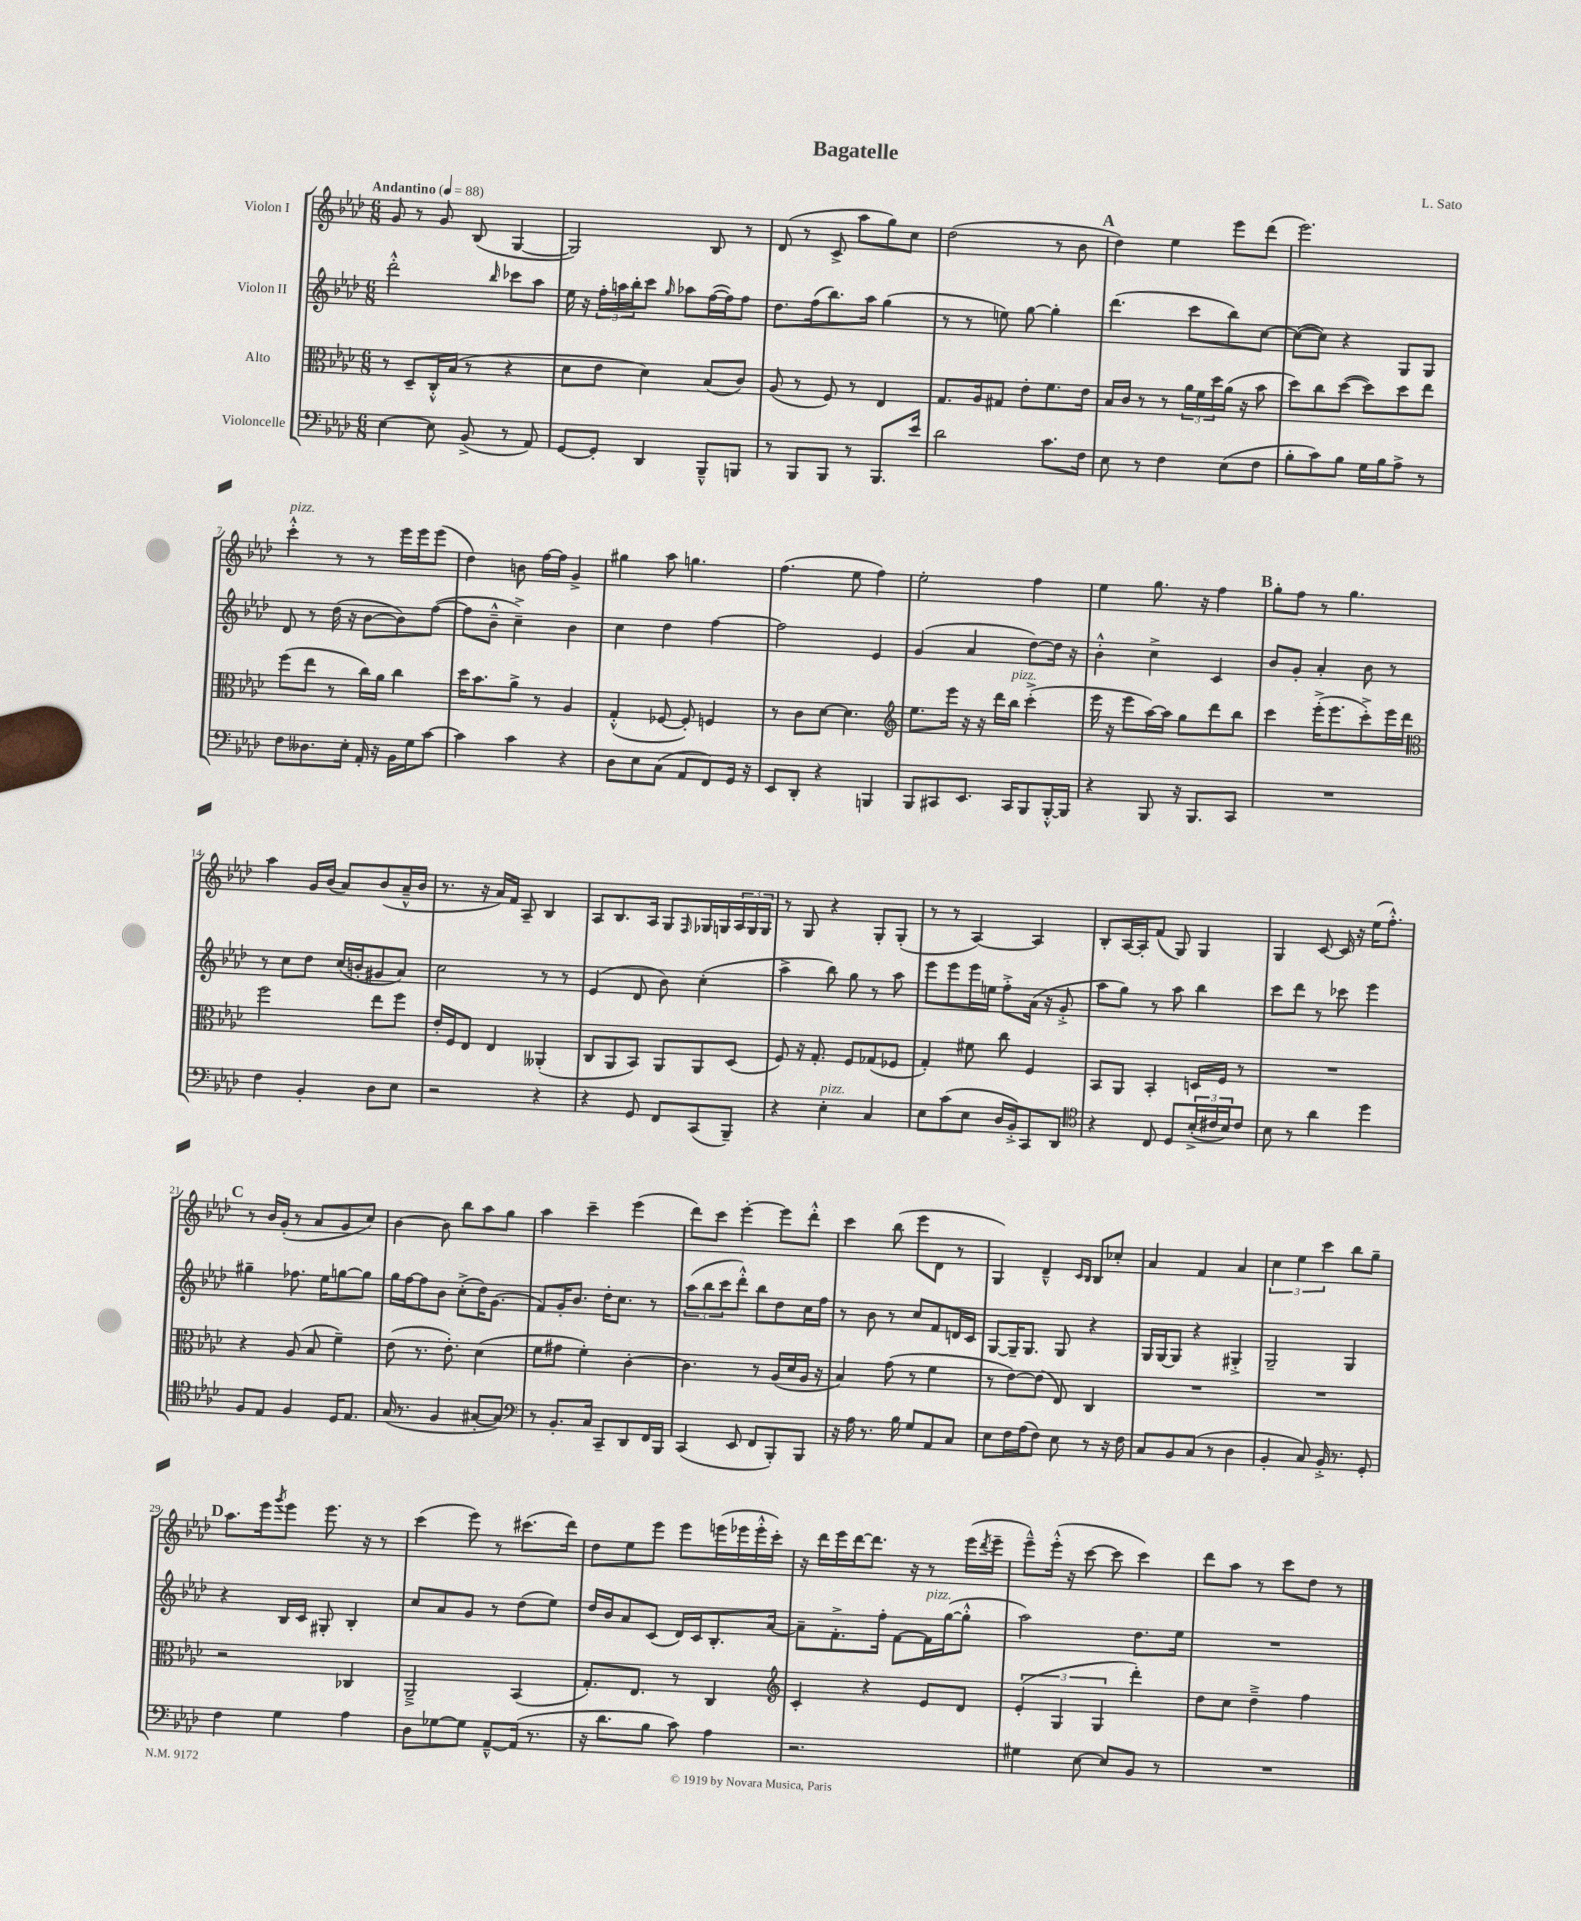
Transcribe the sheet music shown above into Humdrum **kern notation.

**kern	**kern	**kern	**kern
*part4	*part3	*part2	*part1
*staff4	*staff3	*staff2	*staff1
*I"Violoncelle	*I"Alto	*I"Violon II	*I"Violon I
*clefF4	*clefC3	*clefG2	*clefG2
*k[b-e-a-d-]	*k[b-e-a-d-]	*k[b-e-a-d-]	*k[b-e-a-d-]
*M6/8	*M6/8	*M6/8	*M6/8
*MM88	*MM88	*MM88	*MM88
=1	=1	=1	=1
!	!	!	!LO:TX:a:B:t=Andantino
[4E-\	8r	2ddd-'^^\	8g/
.	8D-~/L	.	8r
8E-\]	16C'^^/L	.	8g/
.	(16B-/JJ	.	.
(8BB-^/	8r	.	(8B-/
.	.	16qqbb-/	.
8r	4r	8ccc-X\L	[4G/
8AA-/)	.	8aa-\J	.
=2	=2	=2	=2
[8GG/L	8d-\L	16ee-\	2G/])
.	.	16r	.
8GG'/J]	8e-\J	24ff'\LL	.
.	.	24aan\	.
.	.	24bb-'\J	.
4DD-/	4d-\)	8ccc\J	.
.	.	16qqgg/	.
.	.	8aa-X\L	.
8BBB-~^^/L	(8B-/L	([16ff\L	8B-/
.	.	16ff\J])	.
8BBBn/J	8c/J)	8ff\J	8r
=3	=3	=3	=3
8r	(8A-/	8.dd-\L	(8d-/
8BBB-/L	8r	.	8r
.	.	(16ff\k	.
8BBB-/J	8F/)	8.bb-\)	8c^/
8r	8r	.	8aa-\L
.	.	16aa-\Jk	.
8.BBB-/L	4E-/	(4gg\	8gg\)
.	.	.	8cc\J
16e-/Jk	.	.	.
=4	=4	=4	=4
2d-\	8.G/L	8r	(2dd-\
.	.	8r	.
.	16A-/k	.	.
.	8G#X/J	8een\)	.
.	8e-'\L	[8gg\	.
8.c\L	8.f\	4gg'\]	8r
.	.	.	8b-\
16F\Jk	16e-\Jk	.	.
!!LO:REH:place=s1:t=A
=5	=5	=5	=5
8E-\	16B-/LL	(4.ddd-\	4dd-\)
.	16c/JJ	.	.
8r	8r	.	.
4F\	8r	.	4ee-\
.	24a-\LL	8ccc\L	.
.	24f\	.	.
.	24dd-\	.	.
(8E-\L	(16a-\JJ	8bb-\)	8eee-\L
.	16r	.	.
8F\J	8b-\	[8cc\J	(8ddd-\J
=6	=6	=6	=6
8B-'\L	8dd-\L)	(8cc\L_	2.eee-\)
8c\)	8cc\	8cc\J])	.
8B-\J	([8dd-\J	4r	.
16G\LL	8dd-\L])	.	.
16B-\J	.	.	.
8A-^\J	8dd-\	8G/L	.
8r	8ee-\J	8G/J	.
!!LO:LB:g=z
=7	=7	=7	=7
!	!	!	!LO:TX:a:i:t=pizz.
8F\L	(8ff\L	8d-/	4ccc'^^\
8.D--X\	8ee-\J	8r	.
.	8r	(16dd-\	8r
16E-'\Jk	.	16r	.
16AA-'/	16cc\LL)	[8b-\L	8r
16r	16a-\JJ	.	.
16BB-\LL	4cc\	8b-\])	16eee-\LL
16G\J	.	.	16eee-\J
[8c\J	.	([8ff\J	(8eee-\J
=8	=8	=8	=8
4c\]	16dd-\KL	8ff\L]	4dd-\)
.	8.b-\	.	.
.	.	8b-~^^\J	.
4c\	8a-^\J	4cc~^\)	8bn\
.	8r	.	[16ff\LL
.	.	.	16ff\JJ]
4r	4A-/	4b-\	4g^/
=9	=9	=9	=9
8D-\L	(4G'^^/	4cc\	4gg#X\
8E-\	.	.	.
(8C\J	[8F-X/	4dd-\	8aa-\
8AA-/L	8F-'/])	.	4.ggn\
8FF/)	4Fn/	[4ff\	.
16GG/Jk	.	.	.
16r	.	.	.
=10	=10	=10	=10
8EE-/L	8r	2ff\]	(4.ff\
8DD-'/J	8c\L	.	.
4r	[8d-\J	.	.
.	4.d-\]	.	8ee-\
4BBBn/	.	4e-/	4ff\)
=11	=11	=11	=11
*	*clefG2	*	*
8BBB-/L	8.ee-\L	(4g/	2ee-'\
8CC#X/	.	.	.
.	16eee-\Jk	.	.
8.EE-/J	16r	4a-/	.
.	16r	.	.
.	16ddd-\LL	.	.
!	!LO:TX:a:i:t=pizz.	!	!
16CC#/KL	16bb-\JJ	.	.
8BBB-/	(4ccc'^\	[8dd-\L)	4ff\
[16BBB-'^^/L	.	16dd-\Jk]	.
16BBB-/JJ]	.	16r	.
=12	=12	=12	=12
4r	16eee-\	4b-'^^\	4ee-\
.	16r	.	.
.	8eee-\L	.	.
8BBB-/	[16aa-\L)	4cc^\	8.gg\
.	16aa-\JJ]	.	.
16r	8gg\L	.	.
8.BBB-/L	.	.	16r
.	8ddd-\	4c/	4ff\
8CC/J	8bb-\J	.	.
!!LO:REH:place=s1:t=B
=13	=13	=13	=13
2.r	4ccc\	8b-/L	8gg'\L
.	.	8g'/J	8ff\J
.	(16eee-'^\KL	4a-'/	8r
.	8.eee-\	.	.
.	.	.	4.gg\
.	8ccc'^\)	8b-\	.
.	16eee-\L	8r	.
.	16ddd-\JJ	.	.
!!LO:LB:g=z
=14	=14	=14	=14
*	*clefC3	*	*
4F\	2ff\	8r	4aa-\
.	.	8cc\L	.
4BB-'/	.	8dd-\J	16g/LL
.	.	.	(16b-/JJ
.	.	(16cc/LL	8a-/L)
.	.	16bn'/J	.
8D-\L	8ee-\L	8g#X/	(8b-/
8E-\J	8ff\J	8a-/J)	16a-~^^/L
.	.	.	16b-/JJ
=15	=15	=15	=15
2r	16e-'/LL	2cc\	8.r
.	16F/J	.	.
.	8E-/J	.	.
.	.	.	16r
.	4E-/	.	16a-/LL)
.	.	.	16f/JJ
.	.	.	8A-~/
4r	(4AA--X'/	8r	4B-/
.	.	8r	.
=16	=16	=16	=16
4r	8C/L	(4e-/	8A-/L
.	8AA-/	.	8.B-/
8GG/	8BB-/J)	8d-/	.
.	.	.	16A-/Jk
8FF/L	8AA-/L	8b-\)	8G/L
.	.	.	16qqF/
(8CC/	8AA-/	(4cc'\	16G-X/L
.	.	.	16Gn/
8BBB-~/J)	(8D-/J	.	24A-/
.	.	.	24G/
.	.	.	24G/JJ
=17	=17	=17	=17
4r	8F/)	4aa-^\	8r
.	16r	.	8G/
.	8.G'/	.	.
!LO:TX:a:i:t=pizz.	!	!	!
4E-'\	.	8bb-\)	4r
.	8F/L	8gg\	.
4C/	(8G-X/	8r	8G'/L
.	8F-X/J	8aa-\	(8G'/J
=18	=18	=18	=18
8E-\L	4G'/)	8eee-\L	8r
(8c\	.	8eee-\	8r
8E-\J	8f#X\	16eee-\L	[4A-/)
.	.	16een\JJ	.
16D-/LL	8cc\	8ff'^\L	.
16BB-'^/J)	.	.	.
8CC/	4F/	(16a-\Jk	4A-/]
.	.	16r	.
8DD-/J	.	8g'^/	.
=19	=19	=19	=19
*clefC4	*	*	*
4r	8BB-/L	8aa-\L	8B-'/L
.	8AA-/J	8gg\J)	[16A-/L
.	.	.	16A-'/J]
8C/	4BB-'/	8r	(8f/J
8D-/L	.	8aa-\	8G/)
(24B-'^/L	16Dn/LL	4bb-\	4G/
24c#X/	.	.	.
.	16F/JJ	.	.
24B-/J)	.	.	.
8c#/J	8r	.	.
=20	=20	=20	=20
8B-\	2.r	8ccc\L	4G/
8r	.	8ddd-\J	.
4a-\	.	8r	[8c/
.	.	8ccc-X\	16c/]
.	.	.	16r
4dd-\	.	4eee-\	(16ee-\KL
.	.	.	8.ff'^^\J)
!!LO:LB:g=z
!!LO:REH:place=s1:t=C
=21	=21	=21	=21
8F/L	4r	4gg#X~\	8r
8E-/J	.	.	16b-/LL
.	.	.	(16g'/JJ
4F/	(8A-/	8.ff-X\	8r
.	8B-/	.	8a-/L
.	.	16ee-\KL	.
16D-/KL	4f~\)	[8ggn\	8g/
8.E-/J	.	.	.
.	.	8gg\J]	8cc/J)
=22	=22	=22	=22
(16G/	(8e-\	16gg\LL	[4b-\
8.r	.	[16ff\J	.
.	8.r	8ff\]	.
4F/	.	8b-\J	8b-\]
.	8.e-'\)	.	.
.	.	(8cc'^\L	8bb-\L
[8G#X'/L	(4d-\	16dd-\K)	8aa-\
.	.	(8.g\J	.
8G#/J])	.	.	8gg\J
=23	=23	=23	=23
*clefF4	*	*	*
8r	8f\L	8f/L)	4aa-\
8.BB-'/L	8g#X\J	16g'/K	.
.	.	8.b-/J	.
.	4f'\)	.	4ccc~\
16C/Jk	.	.	.
8CC~/L	.	16dd-'\KL	.
.	.	8.cc\J	.
8DD-/	[4c'\	.	(4eee-\
16FF/L	.	8r	.
16BBB-/JJ	.	.	.
=24	=24	=24	=24
(4CC/	4.c\]	(12aa-\L	8ddd-\L)
.	.	12bb-\	.
.	.	.	8ccc\J
.	.	12ccc\	.
8EE-/	.	8ddd-'^^\J)	[4eee-'\
8FF/L	8r	8bb-\L	.
8BBB-'/)	(16A-/LL	8dd-\	8eee-\L]
.	16d-/	.	.
8BBB-/J	16A-/JJ	16cc\L	8ddd-'^^\J
.	16r	16ff\JJ	.
=25	=25	=25	=25
16r	4B-/)	8r	4ccc\
16A-\	.	.	.
8.r	.	8b-\	.
.	(8g\	8r	(8bb-\
16B-\	.	.	.
8G/L	8r	8cc/L	8eee-\L
8AA-/	4f\	8f/	8d-\J
8C/J	.	16dn/L	8r
.	.	16c/JJ	.
=26	=26	=26	=26
8E-\L	8r	[8G/L	4G/)
16F\L	[8e-\L)	16G~/K]	.
(16A-\J	.	8.G/J	.
8F\J)	(8e-\J]	.	4d-~^^/
8E-\	8E-/)	8G/	.
.	.	.	16qqc/LL
.	.	.	16qqB-/JJ
8r	4C/	4r	8B-/L
16r	.	.	8cc-X'/J
16F\	.	.	.
=27	=27	=27	=27
8C/L	2.r	16G/LL	4a-/
.	.	[16G/J	.
8BB-/	.	8G/J]	.
(8C/J	.	4r	4f/
8r	.	.	.
4D-\	.	4G#X'^/	4a-/
=28	=28	=28	=28
4BB-'/	2.r	2G~/	6cc\
.	.	.	6ee-\
8C/)	.	.	.
.	.	.	6ccc\
16BB-'^/	.	.	.
8.r	.	.	.
.	.	4G/	8bb-\L
8GG'/	.	.	8gg~\J
!!LO:LB:g=z
!!LO:REH:place=s1:t=D
=29	=29	=29	=29
4F\	2r	4r	8.aa-\L
.	.	.	16eee-\k
.	.	.	8qggg/
4G\	.	16B-/LL	8eee-\J
.	.	16c/JJ	.
.	.	8G#X'/	8.eee-\
4A-\	4C-X/	4B-'/	.
.	.	.	16r
.	.	.	8r
=30	=30	=30	=30
8D-\L	2AA-~^/	8cc/L	(4ccc\
[8G-X\	.	8a-/	.
8G-\J]	.	8g/J	8eee-\)
[8AA-~^^/L	.	8r	8r
(16AA-/Jk]	(4BB-/	(8dd-\L	(8.ccc#X\L
8.r	.	.	.
.	.	8ee-\J)	.
.	.	.	16ddd-\Jk)
=31	=31	=31	=31
16r	8.G'/L)	16dd-/LL	8dd-\L
8.d-\L	.	16b-/J	.
.	.	8a-/	8ee-\
.	8.E-/J	.	.
8B-\J	.	(8c/J	8eee-\J
8c\)	8r	16d-/LL)	8eee-\L
.	.	16c/J	.
4A-\	4C/	8.B-'/	(16eeen\L
.	.	.	16eee-X\
.	.	.	16eee-'^^\
.	.	[16a-/Jk	16ccc'\JJ)
=32	=32	=32	=32
*	*clefG2	*	*
2.r	4c'/	8a-~\L]	16r
.	.	.	16ddd-\LL
.	.	8.f'^\	16eee-\
.	.	.	[16ddd-\J
.	4r	.	8.ddd-\J]
.	.	16ff'\Jk	.
.	.	[8f\L	.
.	.	.	16r
!	!	!LO:TX:a:i:t=pizz.	!
.	8e-/L	16f\L]	8r
.	.	([16gg\J	.
.	8d-/J	8gg'^^\J]	(16eee-\LL
.	.	.	8qddd-/
.	.	.	16eee-~\JJ
=33	=33	=33	=33
4G#X\	(6e-'/	2aa-\)	8eee-~^^\L)
.	.	.	(16eee-'^^\Jk
.	6G/	.	.
.	.	.	16r
[8E-\	.	.	[8ccc\
.	6G/	.	.
8E-/L]	.	.	8ccc\]
8BB-/J	4ddd-'\)	8.dd-\L	4ccc\)
8r	.	.	.
.	.	16ee-\Jk	.
=34	=34	=34	=34
2.r	8dd-\L	2.r	8ddd-\L
.	8cc\J	.	8aa-\J
.	4dd-~^\	.	8r
.	.	.	8ccc\L
.	4ff\	.	8dd-\J
.	.	.	8r
==	==	==	==
*-	*-	*-	*-
